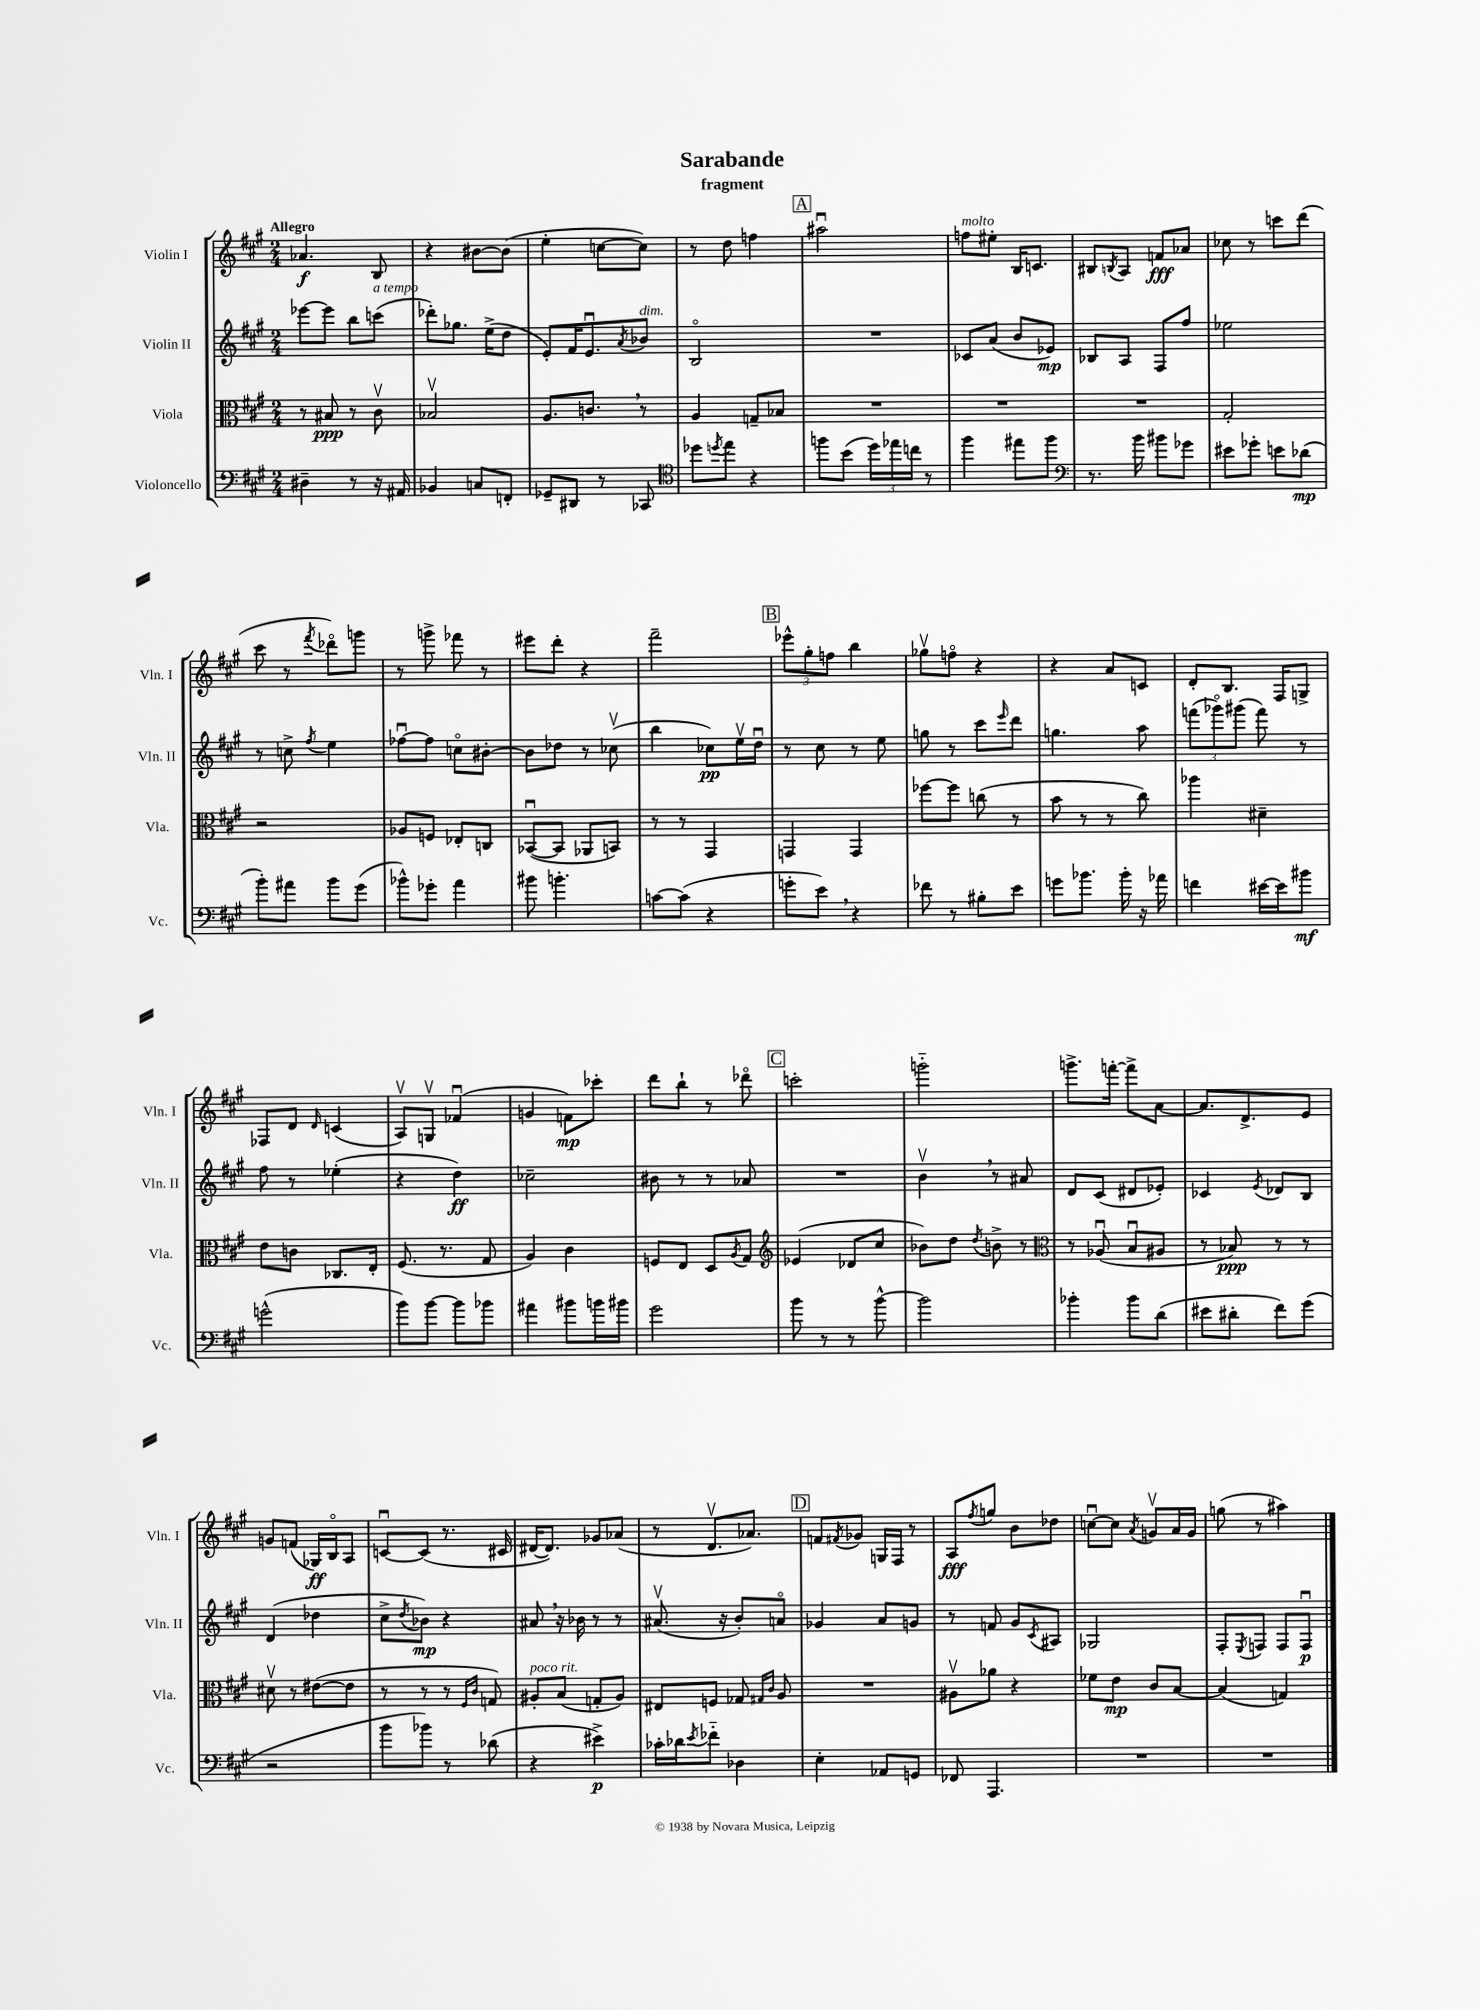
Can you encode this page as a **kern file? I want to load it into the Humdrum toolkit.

**kern	**dynam	**kern	**dynam	**kern	**dynam	**kern	**dynam
*part4	*part4	*part3	*part3	*part2	*part2	*part1	*part1
*staff4	*staff4	*staff3	*staff3	*staff2	*staff2	*staff1	*staff1
*I"Violoncello	*	*I"Viola	*	*I"Violin II	*	*I"Violin I	*
*I'Vc.	*	*I'Vla.	*	*I'Vln. II	*	*I'Vln. I	*
*clefF4	*	*clefC3	*	*clefG2	*	*clefG2	*
*k[f#c#g#]	*	*k[f#c#g#]	*	*k[f#c#g#]	*	*k[f#c#g#]	*
*M2/4	*	*M2/4	*	*M2/4	*	*M2/4	*
=1	=1	=1	=1	=1	=1	=1	=1
!	!	!	!	!	!	!LO:TX:a:B:t=Allegro	!
4D#X~\	.	8r	.	[8eee-X\L	.	4.a-X/	f
.	.	8B#X/	ppp	8eee-\J]	.	.	.
8r	.	8r	.	8bb\L	.	.	.
!	!	!	!	!LO:TX:a:i:t=a tempo	!	!	!
16r	.	8c#v\	.	(8cccn\J	.	8B/	.
16AA#X/	.	.	.	.	.	.	.
=2	=2	=2	=2	=2	=2	=2	=2
4BB-X/	.	2B-Xv/	.	8ddd-X'\L)	.	4r	.
.	.	.	.	8.gg-X\J	.	.	.
8Cn/L	.	.	.	.	.	[8b#X\L	.
.	.	.	.	(16ee^\KL	.	.	.
8FFn'/J	.	.	.	8dd\J	.	(8b#\J]	.
=3	=3	=3	=3	=3	=3	=3	=3
8GG-X~/L	.	8.A/L	.	8e'/L)	.	4ee'\	.
8DD#X/J	.	.	.	16f#/K	.	.	.
.	.	8.cn,/J	.	8.eu/	.	.	.
8r	.	.	.	.	.	[8ccn\L	.
.	.	.	.	8qa/	.	.	.
!	!	!	!	!LO:TX:a:i:t=dim.	!	!	!
8CC-X/	.	8r	.	8b-X/J	.	8cc\J])	.
=4	=4	=4	=4	=4	=4	=4	=4
*clefC4	*	*	*	*	*	*	*
8dd-X\L	.	4A/	.	2B/	.	8r	.
8qddn/	.	.	.	.	.	.	.
8ee\J	.	.	.	.	.	8dd\	.
4r	.	8Gn~/L	.	.	.	4ffn\	.
.	.	8B-X/J	.	.	.	.	.
!!LO:REH:place=s1:t=A
=5	=5	=5	=5	=5	=5	=5	=5
8ffn\L	.	2r	.	2r	.	2aa#Xu\	.
(8b\J	.	.	.	.	.	.	.
24dd\LL)	.	.	.	.	.	.	.
24ee-X\	.	.	.	.	.	.	.
24ccn\JJ	.	.	.	.	.	.	.
8r	.	.	.	.	.	.	.
=6	=6	=6	=6	=6	=6	=6	=6
!	!	!	!	!	!	!LO:TX:a:i:t=molto	!
4ff#\	.	2r	.	8c-X/L	.	8ffn\L	.
.	.	.	.	(8a/J	.	8ee#X'\J	.
8ee#X\L	.	.	.	8b/L	.	16B/KL	.
.	.	.	.	.	.	8.cn/J	.
8ff#\J	.	.	.	8e-X/J)	mp	.	.
=7	=7	=7	=7	=7	=7	=7	=7
*clefF4	*	*	*	*	*	*	*
8.r	.	2r	.	8B-X/L	.	8B#X/L	.
.	.	.	.	.	.	8qBn/	.
.	.	.	.	8A/J	.	8A/J	.
16b\	.	.	.	.	.	.	.
8b#X\L	.	.	.	8F#/L	.	8fn/L	fff
8g-X\J	.	.	.	8ff#/J	.	8a-X/J	.
=8	=8	=8	=8	=8	=8	=8	=8
8e#X\L	.	2G#'/	.	2ee-X\	.	8cc-X\	.
8g-X'\J	.	.	.	.	.	8r	.
8en\L	.	.	.	.	.	8cccn\L	.
(8d-X\J	mp	.	.	.	.	(8ddd\J	.
!!LO:LB:g=z
=9	=9	=9	=9	=9	=9	=9	=9
8b'\L)	.	2r	.	8r	.	8ccc#\	.
8a#X\J	.	.	.	8ccn^\	.	8r	.
.	.	.	.	8qff#/	.	8qfff#/	.
8b\L	.	.	.	4ee\	.	8ddd-X\L)	.
(8g#\J	.	.	.	.	.	8gggn\J	.
=10	=10	=10	=10	=10	=10	=10	=10
8b-X^^\L)	.	8A-X/L	.	[8ff-Xu\L	.	8r	.
8g-X'\J	.	8Fn/J	.	8ff-\J]	.	8gggn^\	.
4a\	.	8E-X'/L	.	8ccn\L	.	8fff-X\	.
.	.	8Cn/J	.	[8b#X'\J	.	8r	.
=11	=11	=11	=11	=11	=11	=11	=11
8b#X\	.	([8BB-Xu/L	.	8b#\L]	.	8eee#X\L	.
4.bn'\	.	8BB-/J]	.	8dd-X\J	.	8ddd'\J	.
.	.	8AA-X/L	.	8r	.	4r	.
.	.	8BBn/J)	.	(8cc-Xv\	.	.	.
=12	=12	=12	=12	=12	=12	=12	=12
[8cn\L	.	8r	.	4bb\	.	2fff#~\	.
(8c\J]	.	8r	.	.	.	.	.
4r	.	4GG#/	.	8cc-X\L)	pp	.	.
.	.	.	.	16eev\L	.	.	.
.	.	.	.	16ddu\JJ	.	.	.
!!LO:REH:place=s1:t=B
=13	=13	=13	=13	=13	=13	=13	=13
8gn'\L	.	4GGn/	.	8r	.	12eee-X^^\L	.
.	.	.	.	.	.	12gg#'\	.
8e,\J)	.	.	.	8cc#\	.	.	.
.	.	.	.	.	.	12ffn\J	.
4r	.	4GG/	.	8r	.	4bb\	.
.	.	.	.	8ee\	.	.	.
=14	=14	=14	=14	=14	=14	=14	=14
8f-X\	.	[8ff-X\L	.	8ggn\	.	8gg-Xv\L	.
8r	.	8ff-\J]	.	8r	.	8ffn\J	.
8B#X'\L	.	(8ccn\	.	8ccc#\L	.	4r	.
.	.	.	.	16qqeee/	.	.	.
8e\J	.	8r	.	8ddd\J	.	.	.
=15	=15	=15	=15	=15	=15	=15	=15
8gn\L	.	8b\	.	4.ggn\	.	4r	.
8.b-X\J	.	8r	.	.	.	.	.
.	.	8r	.	.	.	8a/L	.
16b-'\	.	.	.	.	.	.	.
16r	.	8cc#\)	.	8aa\	.	8cn/J	.
16a-X\	.	.	.	.	.	.	.
=16	=16	=16	=16	=16	=16	=16	=16
4fn\	.	4aa-X\	.	(12fffn\L	.	8d'/L	.
.	.	.	.	12ggg-X\)	.	.	.
.	.	.	.	.	.	8.B/J	.
.	.	.	.	(12ggg#X\J	.	.	.
[16e#X\LL	.	4d#X~\	.	8fff\)	.	.	.
16e#\J]	.	.	.	.	.	16F#/KL	.
8b#X\J	mf	.	.	8r	.	8Gn^/J	.
!!LO:LB:g=z
=17	=17	=17	=17	=17	=17	=17	=17
(2gn^^\	.	8e\L	.	8ff#\	.	8F-X/L	.
.	.	8cn\J	.	8r	.	8d/J	.
.	.	.	.	.	.	16qqd/	.
.	.	8.C-X/L	.	(4ee-X'\	.	(4cn/	.
.	.	16E'/Jk	.	.	.	.	.
=18	=18	=18	=18	=18	=18	=18	=18
8b\L)	.	(8.F#/	.	4r	.	8Av/L)	.
[8b\J	.	.	.	.	.	8Gnv/J	.
.	.	8.r	.	.	.	.	.
8b\L]	.	.	.	4dd\)	ff	(4f-Xu/	.
8b-X\J	.	8G#/	.	.	.	.	.
=19	=19	=19	=19	=19	=19	=19	=19
4a#X\	.	4A/)	.	2cc-X~\	.	4gn/	.
8b#X\L	.	4c#\	.	.	.	8fn\L)	mp
16bn\L	.	.	.	.	.	8ccc-X'\J	.
16b#X\JJ	.	.	.	.	.	.	.
=20	=20	=20	=20	=20	=20	=20	=20
2g#\	.	8Fn/L	.	8b#X\	.	8ddd\L	.
.	.	8E/J	.	8r	.	8bb`\J	.
.	.	8D/L	.	8r	.	8r	.
.	.	8qA/	.	.	.	.	.
.	.	8G#/J	.	8a-X/	.	8ddd-X\	.
!!LO:REH:place=s1:t=C
=21	=21	=21	=21	=21	=21	=21	=21
*	*	*clefG2	*	*	*	*	*
8b\	.	(4e-X/	.	2r	.	2cccn'\	.
8r	.	.	.	.	.	.	.
8r	.	8d-X/L	.	.	.	.	.
[8b^^\	.	8cc#/J	.	.	.	.	.
=22	=22	=22	=22	=22	=22	=22	=22
2b\]	.	8b-X\L)	.	4bv,\	.	2gggn\	.
.	.	8dd\J	.	.	.	.	.
.	.	8qdd/	.	.	.	.	.
.	.	8bn^\	.	8r	.	.	.
.	.	8r	.	8a#X/	.	.	.
=23	=23	=23	=23	=23	=23	=23	=23
*	*	*clefC3	*	*	*	*	*
4b-X'\	.	8r	.	8d/L	.	8.gggn^\L	.
.	.	(8A-Xu/	.	(8c#/J	.	.	.
.	.	.	.	.	.	[16fffn'\Jk	.
8b-\L	.	8Bu/L	.	8d#X/L	.	8fff^\L]	.
(8d\J	.	8A#X/J	.	8e-X'/J)	.	[8a\J	.
=24	=24	=24	=24	=24	=24	=24	=24
8e#X\L	.	8r	.	4c-X/	.	8.a/L]	.
8d#X'\J	.	8B-X/)	ppp	.	.	.	.
.	.	.	.	.	.	8.d^/	.
.	.	.	.	8qe/	.	.	.
8f#\L)	.	8r	.	8d-X/L	.	.	.
(8g#\J	.	8r	.	8B/J	.	8e/J	.
!!LO:LB:g=z
=25	=25	=25	=25	=25	=25	=25	=25
2r	.	8d#Xv\	.	(4d/	.	8gn/L	.
.	.	8r	.	.	.	(8fn/J	.
.	.	([8e#X\L	.	4dd-X\	.	16G-X/LL)	ff
.	.	.	.	.	.	16B/J	.
.	.	8e#\J]	.	.	.	8A/J	.
=26	=26	=26	=26	=26	=26	=26	=26
8b\L	.	8r	.	8cc#^\L	.	[8cnu/L	.
.	.	.	.	8qdd/	.	.	.
8b-X\J)	.	8r	.	8b-X\J)	mp	(8c/J]	.
8r	.	8r	.	4r	.	8.r	.
.	.	16qqF#/LL	.	.	.	.	.
.	.	16qqc#/JJ	.	.	.	.	.
(8d-X\	.	8Gn/)	.	.	.	.	.
.	.	.	.	.	.	16c#X/	.
=27	=27	=27	=27	=27	=27	=27	=27
!	!	!LO:TX:a:i:t=poco rit.	!	!	!	!	!
4r	.	8A#X'/L	.	8a#X,/	.	[16d#X/KL	.
.	.	.	.	.	.	8.d#/J])	.
.	.	(8B/J	.	16r	.	.	.
.	.	.	.	16b-X\	.	.	.
4e#X^\)	p	8Gn'/L	.	8r	.	8g-X/L	.
.	.	8A#/J)	.	8r	.	(8a-X/J	.
=28	=28	=28	=28	=28	=28	=28	=28
16c-X'\LL	.	8E#X/L	.	(8.a#Xv/	.	8r	.
16d-X\J	.	.	.	.	.	.	.
8qe/	.	.	.	.	.	.	.
8f-X\J	.	8Fn/J	.	.	.	8.dv/L	.
.	.	.	.	16r	.	.	.
4D-X\	.	8G-X/	.	8b'/L)	.	.	.
.	.	.	.	.	.	8.a-X/J)	.
.	.	16qqG#X/LL	.	.	.	.	.
.	.	16qqc#/JJ	.	.	.	.	.
.	.	8A/	.	8an/J	.	.	.
!!LO:REH:place=s1:t=D
=29	=29	=29	=29	=29	=29	=29	=29
4E'\	.	2r	.	4g-X/	.	8fn/L	.
.	.	.	.	.	.	8qf#X/	.
.	.	.	.	.	.	8g-X/J	.
8AA-X/L	.	.	.	8a/L	.	16Gn/LL	.
.	.	.	.	.	.	16F#/JJ	.
8GGn/J	.	.	.	8gn/J	.	8r	.
=30	=30	=30	=30	=30	=30	=30	=30
8FF-X/	.	8A#Xv\L	.	8r	.	8A/L	fff
.	.	.	.	.	.	8qff#/	.
4.AAA/	.	8a-X\J	.	8fn/	.	8ggn/J	.
.	.	4r	.	8g#/L	.	8b\L	.
.	.	.	.	8qc#/	.	.	.
.	.	.	.	8A#X/J	.	8dd-X\J	.
=31	=31	=31	=31	=31	=31	=31	=31
2r	.	8f-X\L	.	2G-X/	.	[8ccnu\L	.
.	.	8e\J	mp	.	.	8cc\J]	.
.	.	.	.	.	.	8qa/	.
.	.	8c#/L	.	.	.	8gnv/L	.
.	.	[8B/J	.	.	.	16a/L	.
.	.	.	.	.	.	16g/JJ	.
=32	=32	=32	=32	=32	=32	=32	=32
2r	.	(4B/]	.	8F#'/L	.	(8ggn\	.
.	.	.	.	8qE/	.	.	.
.	.	.	.	8Fn/J	.	8r	.
.	.	4Gn/)	.	8F/L	.	4aa#X\)	.
.	.	.	.	8Fu/J	p	.	.
==	==	==	==	==	==	==	==
*-	*-	*-	*-	*-	*-	*-	*-
